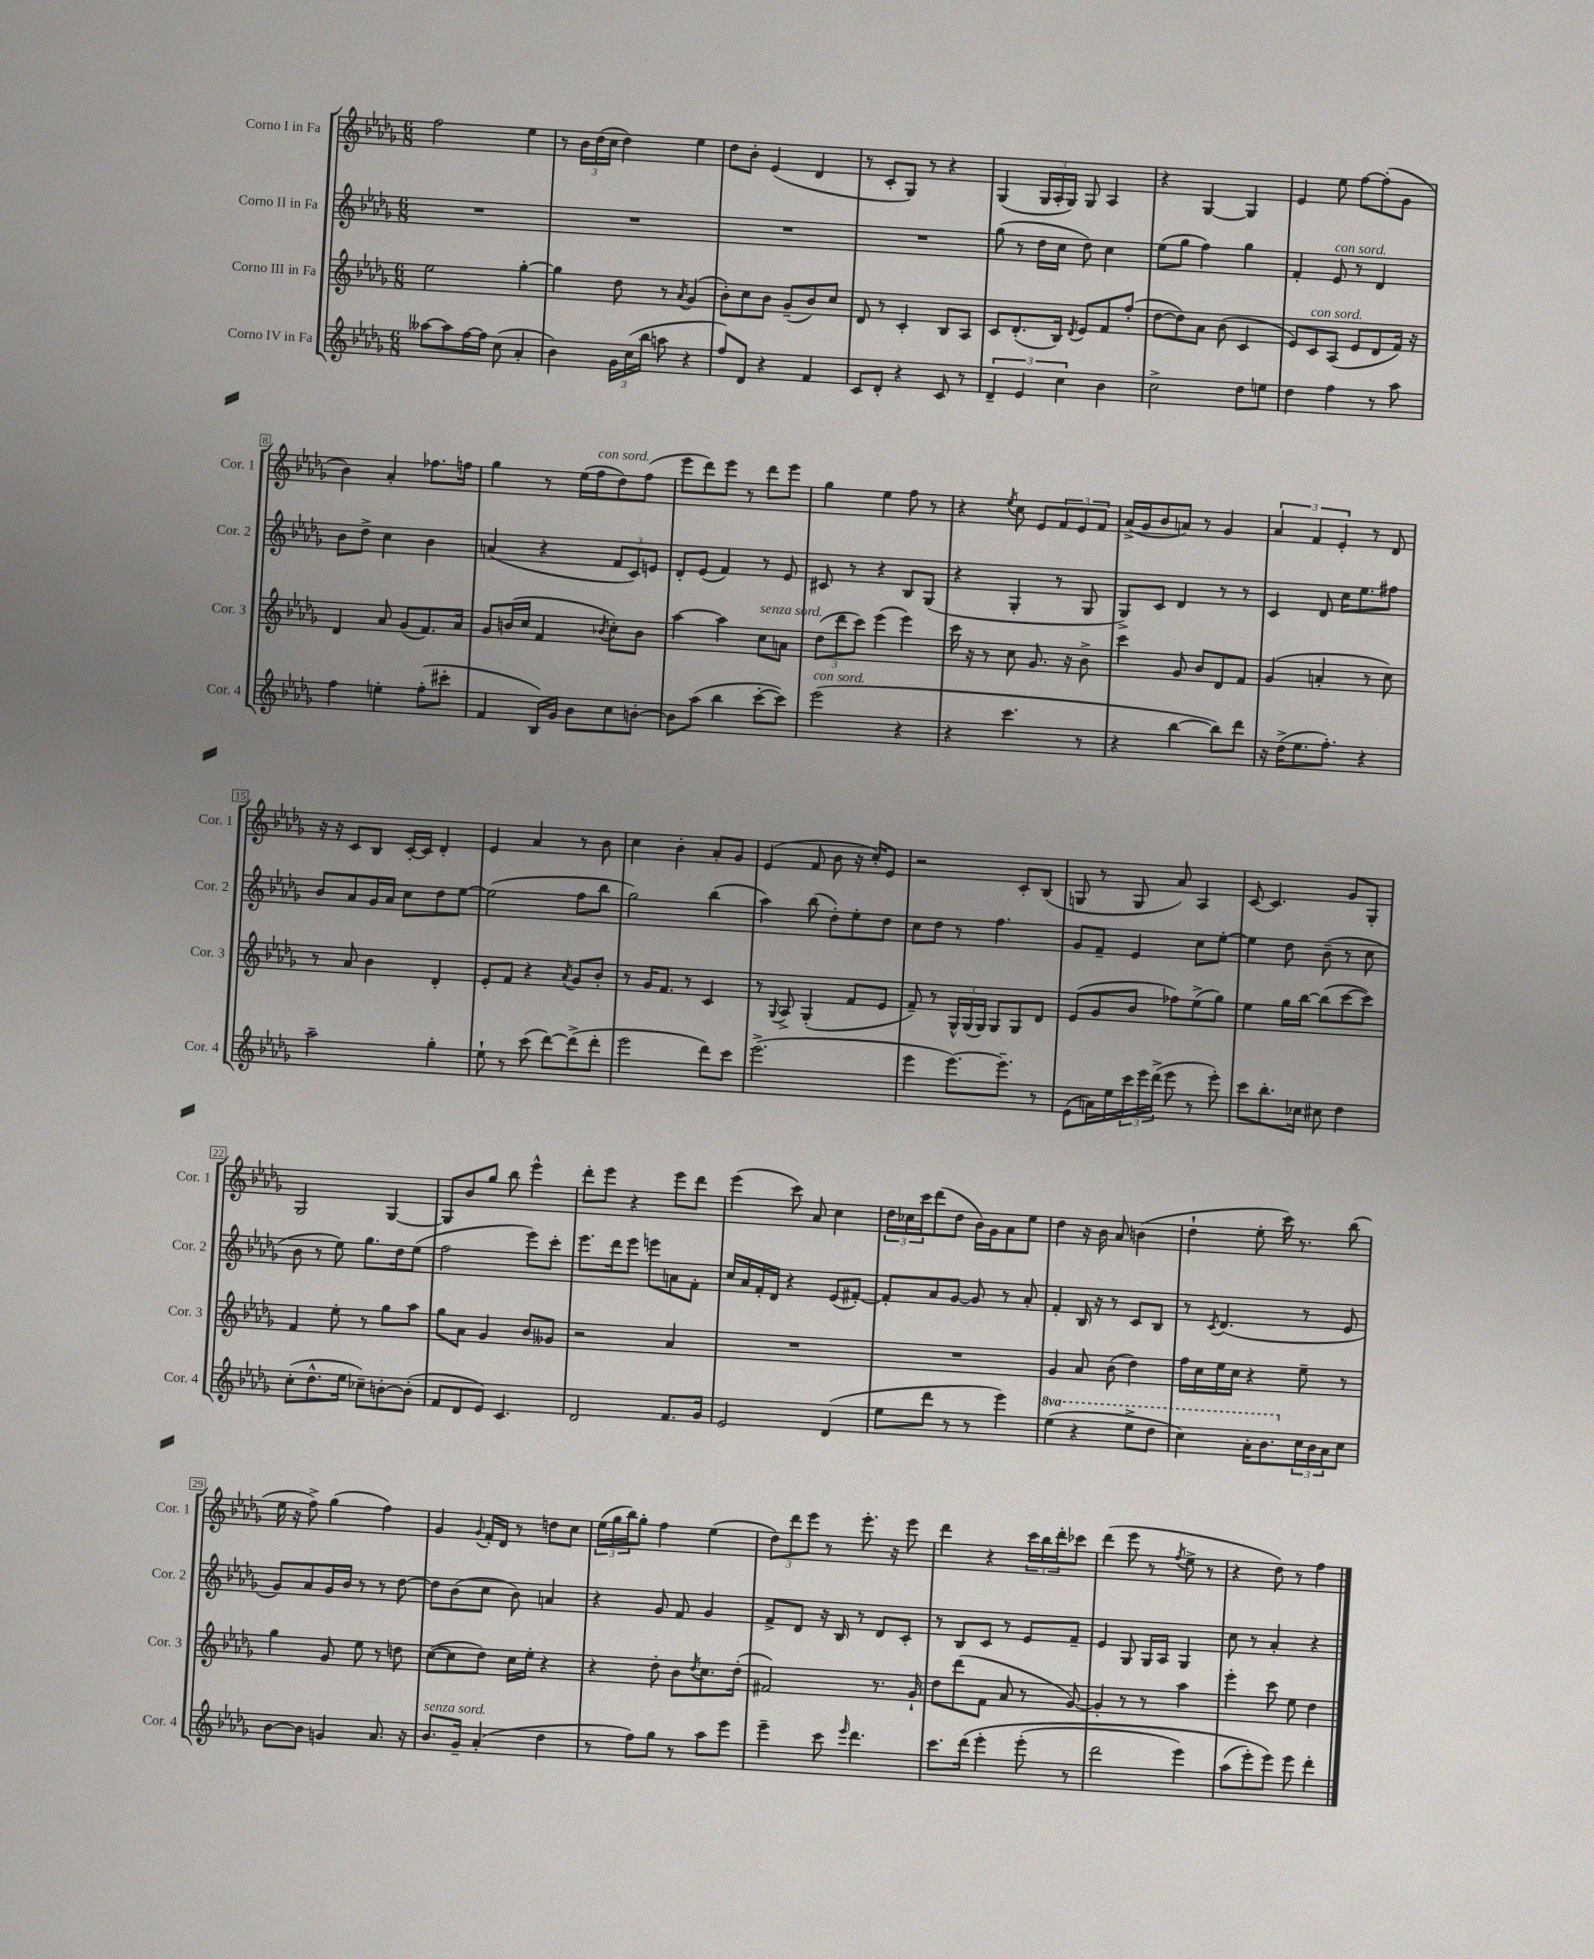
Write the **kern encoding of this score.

**kern	**kern	**kern	**kern
*staff4	*staff3	*staff2	*staff1
*clefG2	*clefG2	*clefG2	*clefG2
*k[b-e-a-d-g-]	*k[b-e-a-d-g-]	*k[b-e-a-d-g-]	*k[b-e-a-d-g-]
*M6/8	*M6/8	*M6/8	*M6/8
[8aa--	2ee-	2.r	2ff
8aa--]	.	.	.
[16ff	.	.	.
16ff]	.	.	.
(8cc	.	.	.
4a-'	[4gg-'	.	4ee-
=	=	=	=
4b-)	4gg-]	2.r	8r
.	.	.	24b-
.	.	.	(24dd-
.	.	.	24cc
24g-	8dd-	.	4dd-)
(24cc	.	.	.
24bb-	.	.	.
8aa	8r	.	.
.	8qa-	.	.
4r	(4g-	.	4ee-
=	=	=	=
8ff)	8b-')	2.r	8dd-
8d-	8cc	.	8b-'
4r	8b-	.	(4e-
.	(8g-~	.	.
4f	8b-)	.	4d-
.	8cc	.	.
=	=	=	=
8c	8d-	2.r	8r
8d-'	8r	.	8c'
4r	4c'	.	8G-)
.	.	.	8r
8c	8B-	.	4r
8r	8A-	.	.
=	=	=	=
6d-~	8c	(8gg-	(4G-
.	(8.d-'	8r	.
6e-	.	.	.
.	.	16dd-	24G-
.	.	.	24A-'
.	16B-)	16cc	.
6cc	.	.	24G-)
.	8qd-	.	.
.	8e-	8dd-)	8G-
4b-	8f	4cc	4A-
.	(8ff'	.	.
=	=	=	=
2cc^	[8dd-	(8ee-	4r
.	8dd-])	8gg-	.
.	8a-	4ff)	[4G-
.	(8b-	.	.
8dd-	4c	4gg-	4G-]
8ee	.	.	.
=	=	=	=
4dd-	8e-)	4f'	4e-
.	8c	.	.
4ff	(8A-	8e-	8ee-
.	8e-	8r	[8ff
8r	8d-	4d-	(8ff']
8aa-	16f)	.	8g-
.	16r	.	.
=	=	=	=
4ff	4d-	8b-	4b-)
.	.	8dd-^	.
4ee'	8a-	4cc	4a-'
.	(8g-	.	.
(8ff'	8.f)	4b-	8.ff-
8ccc#'	.	.	.
.	16a-	.	16ff
=	=	=	=
4f	8g-	(4a	4gg-
.	(16b	.	.
.	16cc	.	.
16B-)	4f	4r	8r
16g-	.	.	.
8b-	.	.	(16ee-
.	.	.	16ff
.	8qb-	.	.
8cc	8cc')	12f	8dd-)
.	.	12c)	.
[8b'	8b-	.	(8ff
.	.	12e	.
=	=	=	=
8b]	[4aa-	8d-'	8eee-
(8aa-	.	(8e-	8ddd-)
4bb-	4aa-]	4f)	8eee-
.	.	.	8r
[8ccc'	8cc	8r	8ddd-
8ccc])	8a	8e-	8eee-
=	=	=	=
(2eee-	(12dd-	8c#	4gg-
.	12ddd-	.	.
.	.	8r	.
.	12ccc)	.	.
.	(4eee-	4r	4ee-
4r	4eee-)	8B-	8ff
.	.	(8G-	8r
=	=	=	=
4r	16ccc	4r	4r
.	16r	.	.
.	8r	.	.
.	.	.	8qee-
4.ccc	8cc	4G-'	8cc
.	8.g-	.	8e-
.	.	8r	12f
.	16r	.	.
.	.	.	12e-
8r	8b-^	8G-	.
.	.	.	12f
=	=	=	=
4r	4ccc	8G-^)	(16a-^
.	.	.	16g-
.	.	8c	8b-
[4bb-	8g-	4d-	8a)
.	8b-	.	8r
8bb-])	8d-	8r	4g-
8ddd-	8f	8r	.
=	=	=	=
16r	(4g-	4c	6a-
(16dd-^	.	.	.
8.ee-	.	.	.
.	.	.	6f
.	4a'	8d-	.
8.ff')	.	.	.
.	.	.	6e-'
.	.	16cc	.
.	.	8.ee-	.
4r	8r	.	8r
.	8cc)	8ff#	8d-
=	=	=	=
2aa-~	8r	8b-	16r
.	.	.	16r
.	8a-	8a-	8c
.	4b-	16g-	8B-
.	.	16a-	.
.	.	8cc	[16c'
.	.	.	16c]
4gg-'	4d-'	8dd-	4d-'
.	.	[8ee-	.
=	=	=	=
8ee-`	8e-'	(2ee-]	4e-
8r	8f	.	.
(8ccc	4r	.	4a-
[8ddd-)	.	.	.
.	8qa-	.	.
(8ddd-^]	8g-	8ff	8r
8ddd-'	8b-'	8bb-	8b-
=	=	=	=
2eee-	8r	2gg-)	4cc
.	16g-	.	.
.	8.f	.	.
.	.	.	4b-'
.	8r	.	.
8ddd-)	4c	(4bb-	8a-'
8ccc	.	.	8g-
=	=	=	=
(2.eee-^	8r	4aa-)	(4e-
.	8qqG-	.	.
.	8A-^	.	.
.	(4G-'	(8bb-	8f
.	.	8dd-')	8b-
.	8f	8ee-'	16r
.	.	.	16cc')
.	8e-	8dd-	8e-
=	=	=	=
4eee-	8f~)	8cc	2r
.	8r	8dd-	.
[8.eee-)	24G-^^	8r	.
.	(24G-	.	.
.	24G-)	.	.
.	8G-	4.ff	.
8.eee-~]	.	.	.
.	8G-	.	8c'
8r	8d-	.	(8B-
=	=	=	=
(8e-	(8e-	8g-	8G
16a)	8g-	8f~	8r
16ee-	.	.	.
24ccc	8b-	4e-	8G
24eee-	.	.	.
(24ddd-^	.	.	.
8eee-	8ff-)	.	8a-)
8r	(8ee-^	8cc	4A-
8eee-')	8gg-)	[8ee-'	.
=	=	=	=
8ccc	4ee-	4ee-]	[8c
8.bb-'	.	.	4.c]
.	16gg-	8dd-	.
16cc-	[16bb-	.	.
8cc#	(8bb-]	(8b-~	.
4dd-	[8ccc	8r	8g-
.	8ccc])	8cc	8G-'
=	=	=	=
(8cc'	4f	8b-	2G-
8.dd-^^	.	8r	.
.	8ee-'	8ee-)	.
16ee-	.	.	.
8cc-~)	8r	8.gg-	.
[8b'	8gg-	.	[4G-
.	.	16dd-	.
(8b']	8aa-	(8ee-	.
=	=	=	=
8f	8gg-	2ff	8G-]
8d-	8a-	.	8b-
8e-)	4g-	.	8gg-
4.c	.	.	8bb-
.	8b-	8eee-)	4eee-^^
.	8g--	8ccc'	.
=	=	=	=
2d-	2r	8.eee-	8ddd-'
.	.	.	8eee-
.	.	16ddd-	.
.	.	8eee-	4r
.	.	8eee	.
8.f	4a-	8a	8eee-
.	.	8f'	8ddd-
16g-	.	.	.
=	=	=	=
2e-	2.r	16cc	(4eee-
.	.	16a-	.
.	.	16f'	.
.	.	16d-	.
.	.	4r	8ccc)
.	.	.	8a-
(4d-	.	(8e-	4cc
.	.	[8f#')	.
=	=	=	=
8ee-	2.r	8f#']	24dd-
.	.	.	24cc-
.	.	.	24ccc
8ddd-	.	8a-	(8ddd-
8r	.	[8g-	8dd-
8r	.	8g-]	16b-)
.	.	.	16g-
4eee-)	.	8r	8a-
.	.	8a-'	8ee-
=	=	=	=
(4eee-	4g-	4f'	4dd-
4r	8a-	16B-	16r
.	.	16r	16b-
.	(8b-	8r	8a-
8eee-^	4dd-)	8c	(4b
8ddd-	.	8B-	.
=	=	=	=
4ccc)	16ff	8r	4dd-`
.	16cc	.	.
.	.	8qc	.
.	16ee-	(4.d-	.
.	16cc	.	.
16aa-'	4r	.	8ee-'
8.bb-	.	.	.
.	.	.	16ccc)
.	.	.	8.r
24cc	8ee-~	8r	.
24b-	.	.	.
24a-	.	.	.
8cc	8r	8e-	(8bb-
=	=	=	=
[8b-	4gg-	8g-)	16ee-
.	.	.	16r
8b-]	.	8a-	8ff^)
4g	8g-	16g-	(4gg-
.	.	16b-	.
.	8ee-	8r	.
8.a-	8r	8r	4ff)
.	8dd	[8dd-	.
16r	.	.	.
=	=	=	=
8.b-	([8cc	8dd-]	4g-
.	8cc]	(8b-	.
16g-~	.	.	.
.	.	.	8qqg-
(4a-'	8dd-)	8cc	16f'
.	.	.	16d-
.	16cc	8b-)	8r
.	16ee-'	.	.
4dd-	4r	4a	8dd
.	.	.	8cc
=	=	=	=
8r	4r	4r	(24ee-
.	.	.	24gg-
.	.	.	24bb-)
8ff)	.	.	8gg-'
8gg-	8dd-'	8g-	4ff
8r	8b-	8f	.
.	8qdd-	.	.
8aa-	8.cc	4g-	(4ee-
8eee-	.	.	.
.	(16dd-'	.	.
=	=	=	=
4eee-~	2f#)	8f^	12dd-)
.	.	.	12ddd-
.	.	8d-	.
.	.	.	12eee-
8ccc	.	16r	8r
.	.	16B-	.
16qqeee-	.	.	.
4.ddd-	.	8r	8.eee-'
.	8.r	8d-	.
.	.	.	16r
.	.	8c'	8eee-
.	16g-`	.	.
=	=	=	=
8.ccc	8dd-	8r	4ddd-
.	(8ddd-	8B-	.
&(16ddd-	.	.	.
4eee-'	8f	8c	4r
.	8a-	8r	.
(8eee-'	8r	8e-	24ccc
.	.	.	24bb-
.	.	.	24ddd-'
8r	[8g-)	8f~	8ccc-
=	=	=	=
2ddd-	4g-']	4e-	(4ddd-
.	8r	8G-	8eee-
.	8r	16G-	8r
.	.	16A-	.
.	.	.	8qff
4eee-)	4aa-	4G-	8ee-^
.	.	.	8r
=	=	=	=
(8aa-	4eee-'	8cc	4r
8eee-')	.	8r	.
8eee-&)	8ccc	4a-'	8dd-)
8eee-	8ee-	.	8r
4ddd-'	4dd-	4r	4ff
==	==	==	==
*-	*-	*-	*-
